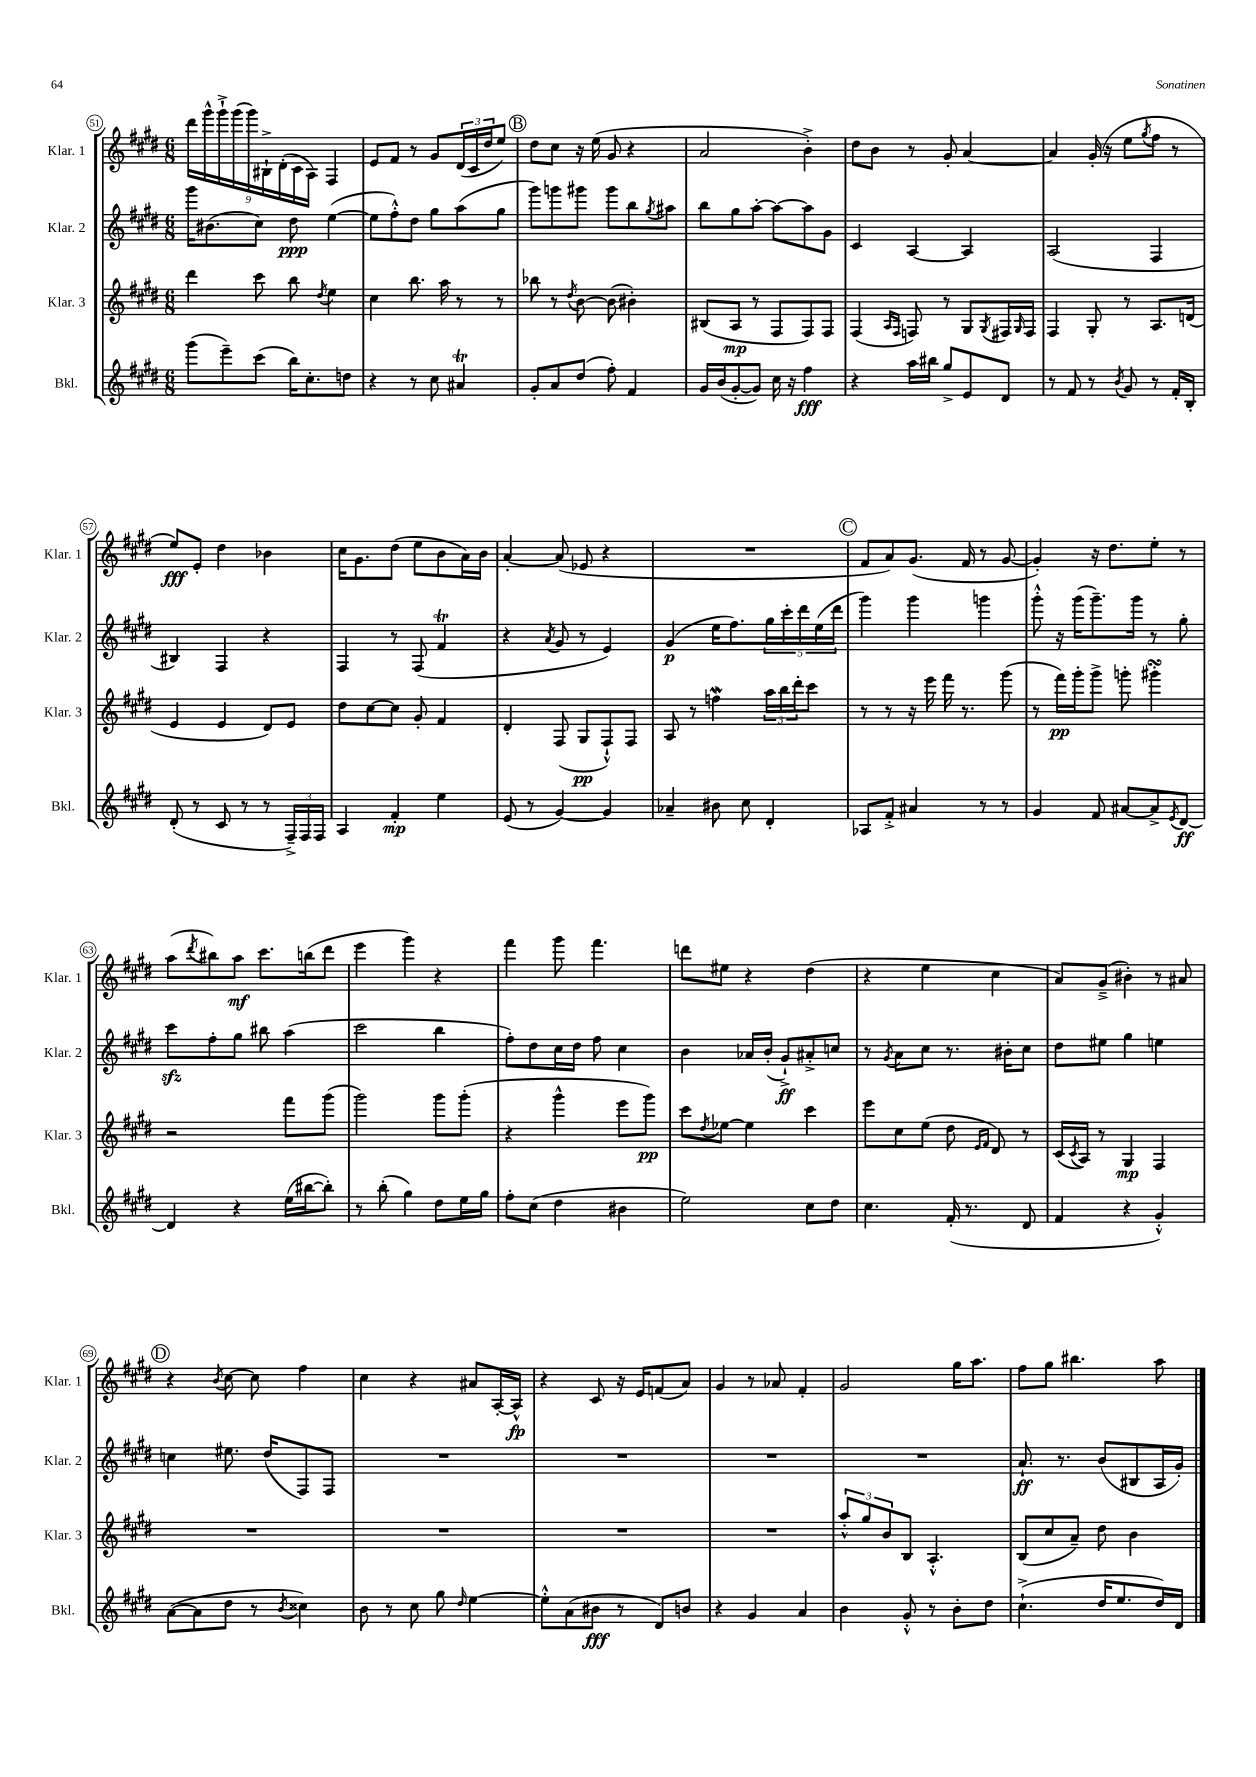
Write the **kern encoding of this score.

**kern	**kern	**kern	**kern
*staff4	*staff3	*staff2	*staff1
*clefG2	*clefG2	*clefG2	*clefG2
*k[f#c#g#d#]	*k[f#c#g#d#]	*k[f#c#g#d#]	*k[f#c#g#d#]
*M6/8	*M6/8	*M6/8	*M6/8
(8ggg#\L	4ddd#\	16ggg#\LK	18ddd#\LL
.	.	.	18ggg#^^\
.	.	(8.b#\	.
.	.	.	18ggg#`^\
8eee~\)	.	.	.
.	.	.	(18ggg#\
.	.	.	18ggg#\)
(8ccc#\J	8ccc#\	8cc#\J)	.
.	.	.	18B#`^\
.	.	.	(18d#'\
16bb\LK)	8bb\	8dd#\	.
.	.	.	18c#\
8.cc#'\	.	.	.
.	.	.	18A\JJ)
.	8qdd#/	.	.
.	4ee\	([4ee\	4F#/
8dd\J	.	.	.
=	=	=	=
4r	4cc#\	8ee\]L	8e/L
.	.	8ff#'^^\)	8f#/J
8r	8.bb\	8dd#\J	8r
8cc#\	.	8gg#\L	8g#/L
.	16aa\	.	.
4a#/	8r	(8aa\	(24d#/L
.	.	.	24c#/
.	.	.	24dd#/J
.	8r	8gg#\J	8ee/J)
=	=	=	=
8g#'/L	8bb-\	8ggg#\L)	8dd#\L
8a/	8r	8ggg\	8cc#\J
.	8qdd#/	.	.
(8dd#/J	[8b\	8ggg#\J	16r
.	.	.	(16ee\
8ff#'\)	(8b\]	8ggg#\L	8g#/
4f#/	4b#'\)	8bb\	4r
.	.	8qgg#/	.
.	.	8aa#\J	.
=	=	=	=
16g#/LL	(8B#/L	8bb\L	2a/
(16b/J	.	.	.
[8g#'/	8A/J	8gg#\	.
8g#/]J)	8r	[8aa'\J	.
16cc#\	8F#/L	8aa\_L	.
16r	.	.	.
4ff#\	8F#/)	8aa\]	4b'^\)
.	8F#/J	8g#\J	.
=	=	=	=
4r	(4F#/	4c#/	8dd#\L
.	.	.	8b\J
.	16qqA/LL	.	.
.	16qqF#/JJ	.	.
16aa\LL	8F/)	[4A/	8r
16bb#\JJ	.	.	.
8gg#^/L	8r	.	8g#'/
8e/	8G#/L	4A/]	[4a/
.	8qG#/	.	.
8d#/J	16F#/L	.	.
.	16qqG#/	.	.
.	16F#/JJ	.	.
=	=	=	=
8r	4F#/	(2A/	4a/]
8f#/	.	.	.
8r	8G#'/	.	(16g#'/
.	.	.	16r
8qb/	.	.	.
8g#/	8r	.	8ee\L
.	.	.	8qgg#/
8r	8.A/L	4F#/	8ff#\J
16f#'/LL	.	.	8r
16B'/JJ	(16d/Jk	.	.
=	=	=	=
(8d#'/	4e/	4B#/)	8ee/L)
8r	.	.	8e'/J
8c#/	4e/	4F#/	4dd#\
8r	.	.	.
8r	8d#/L)	4r	4b-\
24F#~^/LL)	8e/J	.	.
24F#/	.	.	.
24F#/JJ	.	.	.
=	=	=	=
4A/	8dd#\L	4F#/	16cc#\LK
.	.	.	8.g#\
.	[8cc#\	.	.
4f#'/	8cc#\]J	8r	(8dd#\J
.	8g#'/	(8F#/	8ee\L
4ee\	4f#/	4f#/	8b\
.	.	.	16a\L)
.	.	.	16b\JJ
=	=	=	=
(8e/	4d#'/	4r	[4a'/
8r	.	.	.
.	.	8qa/	.
[4g#/)	(8F#/	8g#/	(8a/]
.	8G#/L	8r	8e-/
4g#/]	8F#`^^/)	4e/)	4r
.	8F#/J	.	.
=	=	=	=
4a-~/	8A/	(4g#/	2.r
.	8r	.	.
8b#\	4ff\	16ee\LK	.
.	.	8.ff#\)	.
8cc#\	.	.	.
4d#'/	24aa\LL	20gg#\L	.
.	24bb\	.	.
.	.	20ccc#'\	.
.	24ddd#'\J	.	.
.	.	20ddd#\	.
.	8ccc#\J	.	.
.	.	(20ee\	.
.	.	20ddd#\JJ	.
=	=	=	=
8A-/L	8r	4ggg#\)	8f#/L
8f#'^/J	8r	.	8a/)
4a#/	16r	4ggg#\	(8.g#/J
.	16eee\	.	.
.	16fff#\	.	.
.	8.r	.	16f#/
8r	.	4ggg\	8r
8r	(8ggg#\	.	[8g#/
=	=	=	=
4g#/	8r	8ggg#'^^\	4g#'/])
.	16fff#\LL)	16r	.
.	16ggg#'\J	(16ggg#\LK	.
8f#/	8ggg#^\J	8.ggg#~\)	16r
.	.	.	8.dd#\L
[8a#/L	8ggg'\	.	.
.	.	16ggg#\Jk	.
8a#^/]	4ggg#'\	8r	8ee'\J
8qe/	.	.	.
[8d#/J	.	8gg#'\	8r
=	=	=	=
4d#/]	2r	8ccc#\L	(8aa\L
.	.	.	8qddd#/
.	.	8ff#'\	8bb#\)
4r	.	8gg#\J	8aa\J
.	.	8bb#\	8.ccc#\L
(16ee\LL	8fff#\L	(4aa\	.
[16bb#\J	.	.	(16bb\k
8bb#'\]J)	(8ggg#\J	.	8ddd#\J
=	=	=	=
8r	2ggg#\)	2ccc#\	4eee\
(8bb'\	.	.	.
4gg#\)	.	.	4ggg#\)
8dd#\L	8ggg#\L	4bb\	4r
16ee\L	(8ggg#'\J	.	.
16gg#\JJ	.	.	.
=	=	=	=
8ff#'\L	4r	8ff#'\L)	4fff#\
(8cc#\J	.	8dd#\	.
4dd#\	4ggg#^^\	16cc#\L	8ggg#\
.	.	16dd#\JJ	.
.	.	8ff#\	4.fff#\
4b#\	8eee\L	4cc#\	.
.	8ggg#\J)	.	.
=	=	=	=
2ee\)	8ccc#\L	4b\	8ddd\L
.	8qdd#/	.	.
.	[8ee-\J	.	8ee#\J
.	4ee-\]	16a-/LL	4r
.	.	(16b'/JJ	.
.	.	8g#`^/L)	.
8cc#\L	4ccc#\	8a#'^/	(4dd#\
8dd#\J	.	8cc/J	.
=	=	=	=
4.cc#\	8eee\L	8r	4r
.	.	8qg#/	.
.	8cc#\	8a\L	.
.	(8ee\J	8cc#\J	4ee\
(16f#'/	8dd#\	8.r	.
8.r	.	.	.
.	16qqe/LL	.	.
.	16qqf#/JJ	.	.
.	8d#/)	.	4cc#\
.	.	16b#'\LK	.
8d#/	8r	8cc#\J	.
=	=	=	=
4f#/	(16c#/LL	8dd#\L	8a/L)
.	8qc#/	.	.
.	16A/JJ)	.	.
.	8r	8ee#\J	(8g#~^/J
4r	4G#/	4gg#\	4b#'\)
4g#'^^/)	4F#/	4ee\	8r
.	.	.	8a#/
=	=	=	=
([8a\L	2.r	4cc\	4r
8a\]	.	.	.
.	.	.	8qb/
8dd#\J	.	8.ee#\	[8cc#\
8r	.	.	8cc#\]
.	.	(16dd#/LK	.
8qb/	.	.	.
4cc##\)	.	8F#/)	4ff#\
.	.	8F#/J	.
=	=	=	=
8b\	2.r	2.r	4cc#\
8r	.	.	.
8cc#\	.	.	4r
8gg#\	.	.	.
16qqdd#/	.	.	.
[4ee\	.	.	8a#/L
.	.	.	[16A'/L
.	.	.	16A^^/]JJ
=	=	=	=
8ee'^^\]L	2.r	2.r	4r
(8a\	.	.	.
8b#\J	.	.	8c#/
8r	.	.	16r
.	.	.	16e/LK
8d#/L)	.	.	(8f/
8b/J	.	.	8a/J)
=	=	=	=
4r	2.r	2.r	4g#/
4g#/	.	.	8r
.	.	.	8a-/
4a/	.	.	4f#'/
=	=	=	=
4b\	12aa'^^/L	2.r	2g#/
.	12gg#/	.	.
.	12b/	.	.
8g#'^^/	8B/J	.	.
8r	4.A'^^/	.	.
8b'\L	.	.	16gg#\LK
.	.	.	8.aa\J
8dd#\J	.	.	.
=	=	=	=
(4.cc#`^\	(8B/L	8.a`/	8ff#\L
.	8cc#/	.	8gg#\J
.	.	8.r	.
.	8a~/J)	.	4.bb#\
16dd#/LK	8dd#\	(8b/L	.
8.ee/	.	.	.
.	4b\	8B#/	.
16dd#/L)	.	16A/L	8aa\
16d#/JJ	.	16g#'/JJ)	.
==	==	==	==
*-	*-	*-	*-
